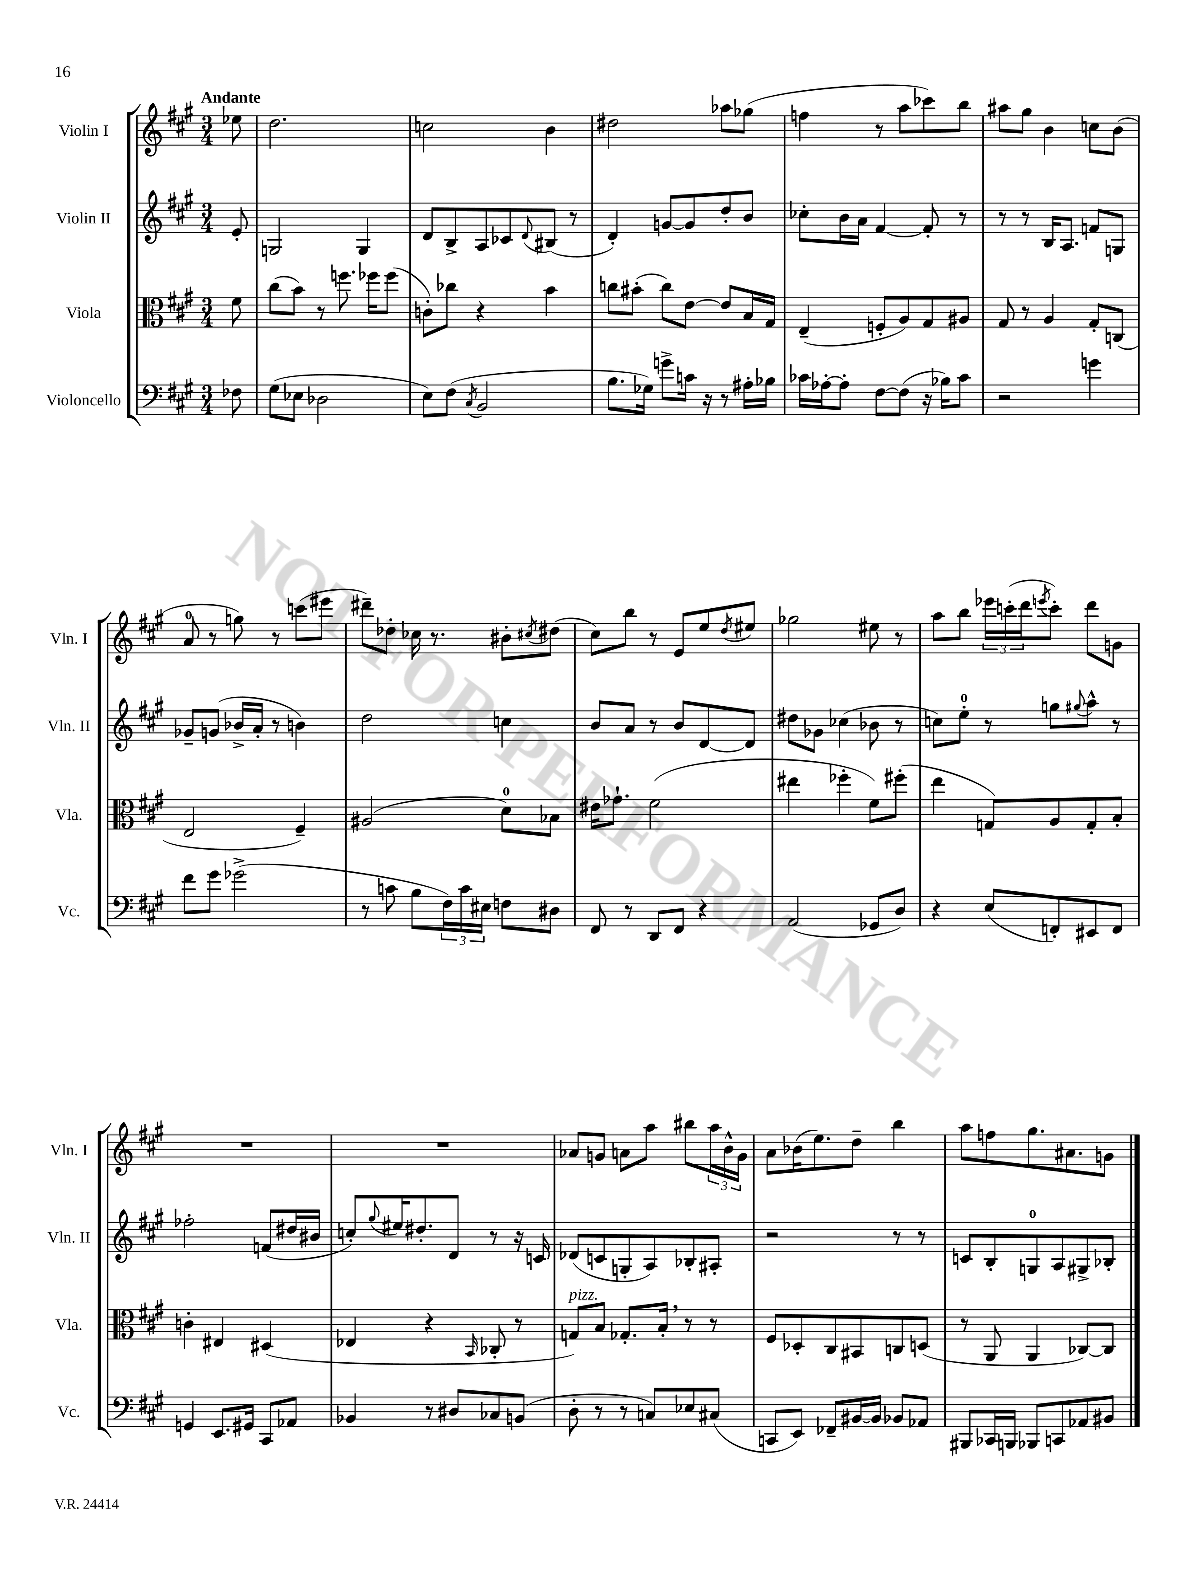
<<
\new StaffGroup <<
\new Staff = "s0" \with { instrumentName = "Violin I" shortInstrumentName = "Vln. I" } {
    \clef treble \key a \major \numericTimeSignature \time 3/4 \partial 8 \tempo "Andante"
    ees''8 |
    d''2. |
    c''2 b'4 |
    dis''2 aes''8 ges''8( |
    f''4 r8 a''8 ces'''8) b''8 |
    ais''8 gis''8 b'4 c''8 b'8( |
    a'8-0 r8 g''8) r8 c'''8( eis'''8 |
    dis'''8--) des''8-. ces''16 r8. bis'8-. \acciaccatura { cis''8 } dis''8( |
    cis''8) b''8 r8 e'8 e''8 \acciaccatura { d''8 } eis''8 |
    ges''2 eis''8 r8 |
    a''8 b''8 \tuplet 3/2 { ees'''16 c'''16-.( d'''16 } \acciaccatura { e'''8 } c'''8-.) d'''8 g'8 |
    R2. |
    R2. |
    aes'8 g'8 a'8 a''8 bis''8 \tuplet 3/2 { a''16 b'16-^ g'16 } |
    a'8 bes'16( e''8.) d''8-- b''4 |
    a''8 f''8 gis''8. ais'8. g'8 \bar "|." |
}
\new Staff = "s1" \with { instrumentName = "Violin II" shortInstrumentName = "Vln. II" } {
    \clef treble \key a \major \numericTimeSignature \time 3/4 \partial 8
    e'8-. |
    g2 g4 |
    d'8 b8-> a8 ces'8 \appoggiatura { d'8 } bis8( r8 |
    d'4-.) g'8~ g'8 d''8-. b'8 |
    ces''8-. b'16 a'16 fis'4~ fis'8-. r8 |
    r8 r8 b16 a8. f'8 g8 |
    ges'8-- g'8( bes'16-> a'16-. r8 b'4) |
    d''2 c''4 |
    b'8 a'8 r8 b'8 d'8~ d'8 |
    dis''8 ges'8 ces''4( bes'8 r8 |
    c''8) e''8-0-. r8 g''8 \appoggiatura { gis''8 } a''8-^ r8 |
    fes''2-. f'8( dis''16 bis'16 |
    c''8-.) \appoggiatura { gis''8 } eis''16 dis''8.-. d'8 r8 r16 c'16 |
    des'8( c'8 g8-. a8) bes8-. ais8-. |
    r2 r8 r8 |
    c'8 b8-. g8-0 a8 gis8-> bes8-. \bar "|." |
}
\new Staff = "s2" \with { instrumentName = "Viola" shortInstrumentName = "Vla." } {
    \clef alto \key a \major \numericTimeSignature \time 3/4 \partial 8
    fis'8 |
    cis''8( b'8) r8 f''8. fes''16 fes''8( |
    c'8-.) ces''8 r4 b'4 |
    c''8 bis'8-.( c''8) e'8~ e'8 b16 gis16 |
    e4--( f8-. a8) gis8 ais8 |
    gis8 r8 a4 gis8-. c8( |
    e2 fis4--) |
    ais2( d'8-0) bes8 |
    eis'16 ges'8.-! fis'2( |
    eis''4 fes''4-. fis'8) fis''8-.( |
    e''4 g8) a8 g8-. b8-. |
    c'4-. eis4 dis4( |
    ees4 r4 \grace { b,16 } ces8-. r8 |
    g8^\markup { \italic "pizz." }) b8 ges8.-. b16-. \breathe r8 r8 |
    fis8 des8-. cis8 bis,8 c8 d8( |
    r8 a,8 a,4 ces8~) ces8 \bar "|." |
}
\new Staff = "s3" \with { instrumentName = "Violoncello" shortInstrumentName = "Vc." } {
    \clef bass \key a \major \numericTimeSignature \time 3/4 \partial 8
    fes8 |
    gis8( ees8 des2 |
    e8) fis8( \acciaccatura { cis8 } b,2 |
    b8. ges16) g'8-> c'16 r16 r8 ais16-. bes16 |
    ces'16 aes16~-. aes8-. fis8~ fis8( r16 bes16) ces'8 |
    r2 g'4 |
    fis'8 gis'8 ges'2->( |
    r8 c'8 b8 \tuplet 3/2 { fis16) c'16 eis16 } f8 dis8 |
    fis,8 r8 d,8 fis,8 r4 |
    a,2( ges,8 d8) |
    r4 e8( f,8-.) eis,8 f,8 |
    g,4 e,8. gis,16 cis,8 aes,8 |
    bes,4 r8 dis8 ces8 b,8( |
    d8-. r8 r8 c8) ees8 cis8( |
    c,8 e,8) fes,8-- bis,16~ bis,16 bes,8 aes,8 |
    bis,,8 ces,16 b,,16 bes,,8 c,8 aes,8 bis,8 \bar "|." |
}
>>
>>
\layout { \context { \Score \remove "Bar_number_engraver" } }
